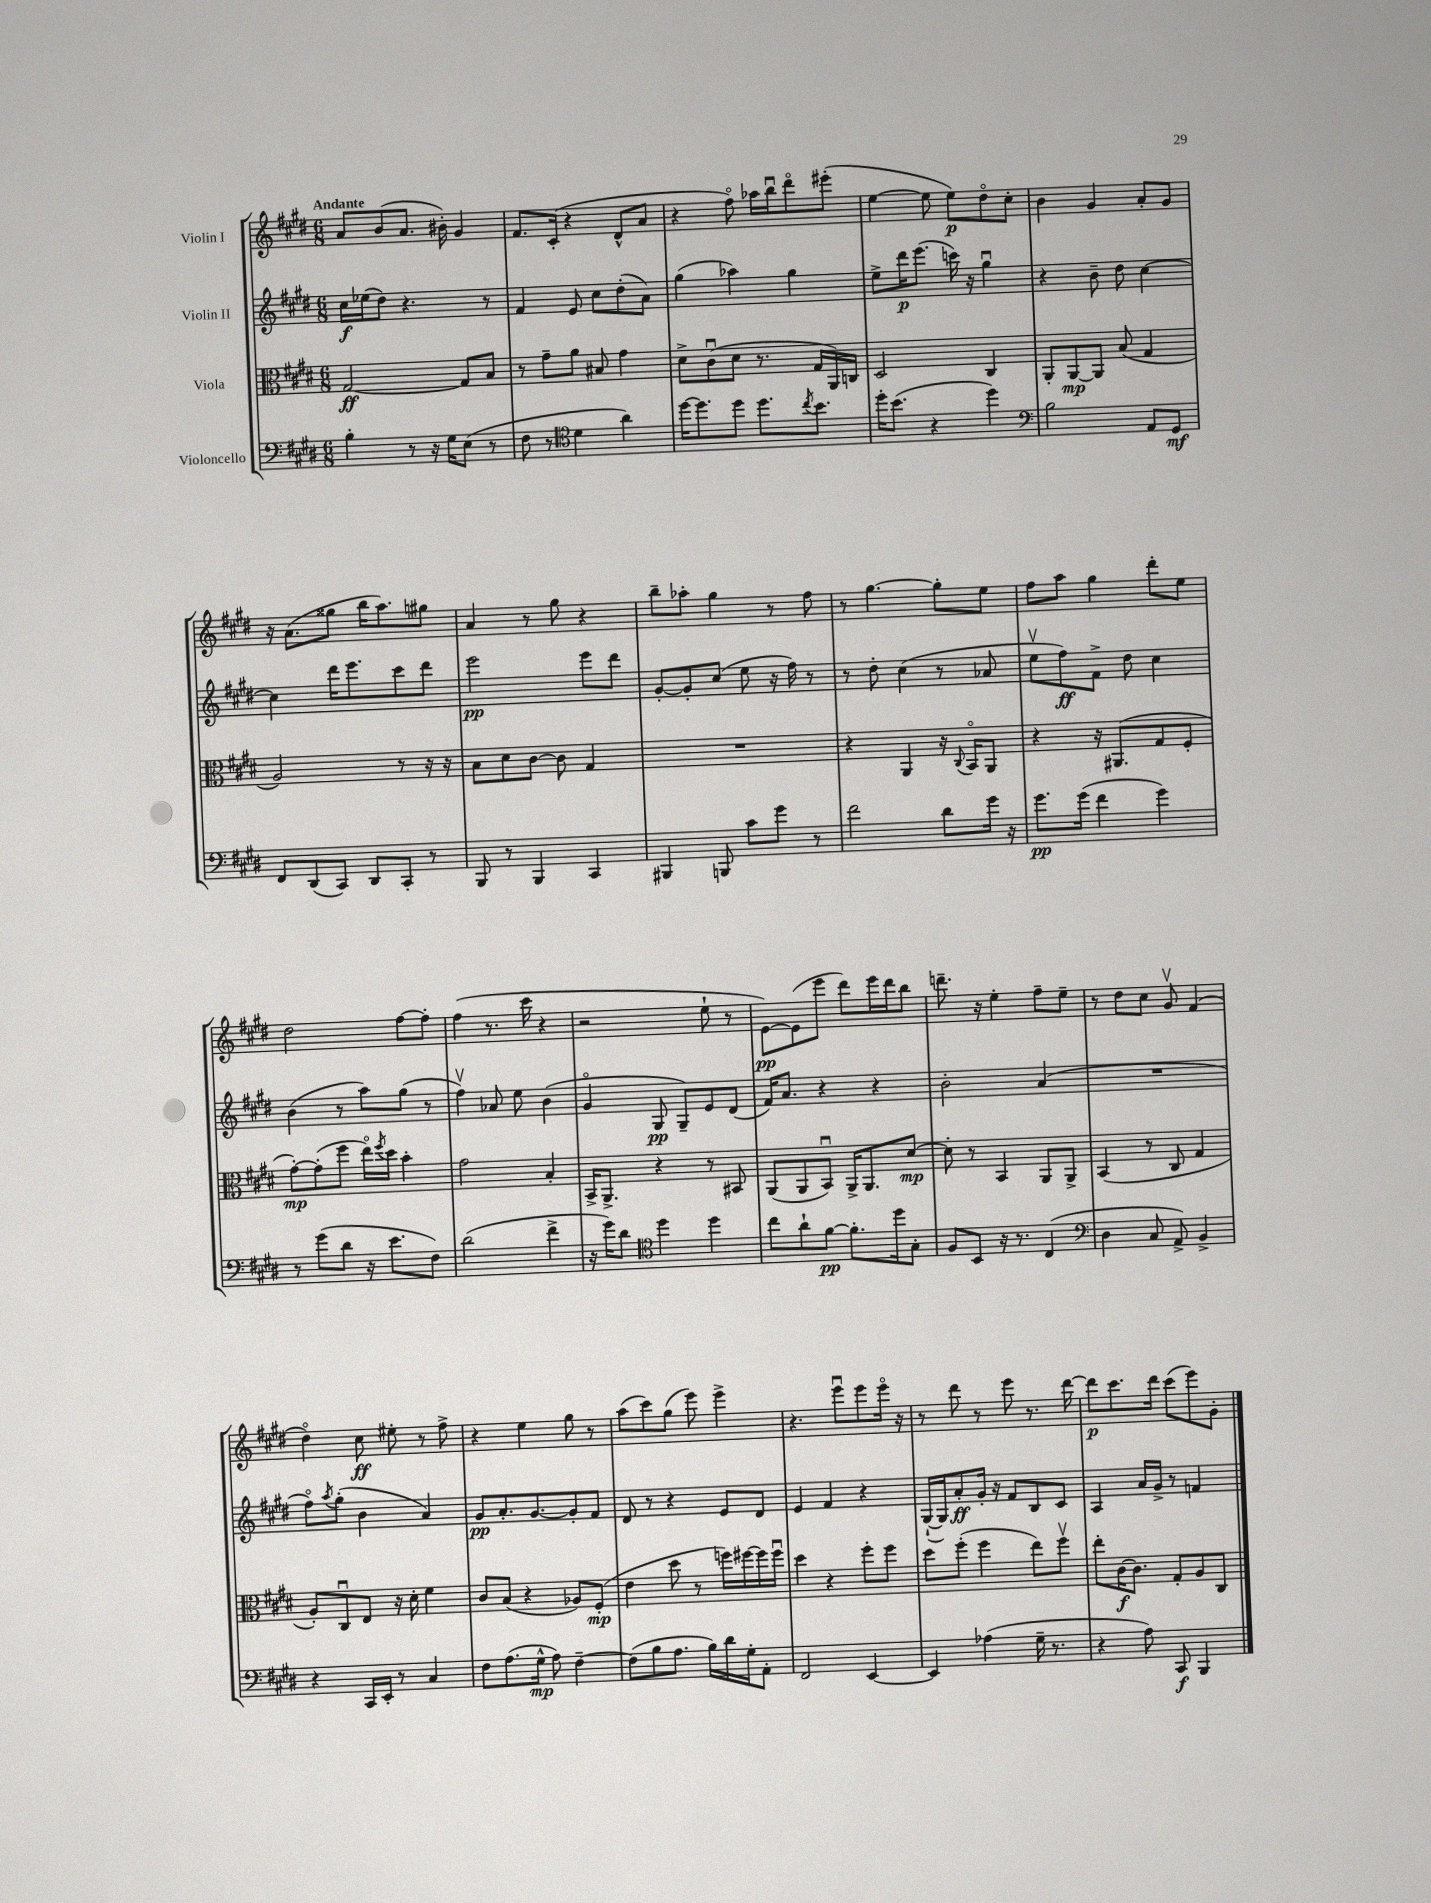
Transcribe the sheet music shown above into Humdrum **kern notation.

**kern	**kern	**kern	**kern
*staff4	*staff3	*staff2	*staff1
*clefF4	*clefC3	*clefG2	*clefG2
*k[f#c#g#d#]	*k[f#c#g#d#]	*k[f#c#g#d#]	*k[f#c#g#d#]
*M6/8	*M6/8	*M6/8	*M6/8
4B'	[2G#	16cc#	8a
.	.	(16ee-	.
.	.	8dd#)	(8b
8r	.	4.r	8.a
16r	.	.	.
16G#	.	.	16b#')
(8E	8G#]	.	4g#
8r	8B	8r	.
=	=	=	=
8F#	8r	4f#	8.f#
8r	8g#~	.	.
.	.	.	(16c#'
*clefC4	*	*	*
4d#	8a	8e	4r
.	8B#	8cc#	.
4a)	4g#	(8dd#'	8d#^^
.	.	8a)	8a
=	=	=	=
[16dd#	8d#^	(4gg#	4r
8.dd#]	.	.	.
.	(8c#u	.	.
8dd#	8d#	4aa-)	8ff#o)
8.dd#	8.r	.	16aa-
.	.	.	16bbu
.	.	4gg#	8ddd#o
8qcc#	.	.	.
8.b	16G#	.	.
.	16AA)	.	(8eee#'
.	16C	.	.
=	=	=	=
16dd#'	2D#	8ee^	[4ee
(8.b	.	.	.
.	.	16ddd#	.
.	.	(8.eee	.
4r	.	.	8ee]
.	.	16ccc)	8ee)
.	.	16r	.
4dd#)	4C#	4gg#u	8dd#o
.	.	.	8cc#'
=	=	=	=
*clefF4	*	*	*
2B	8AA'	4r	4b
.	[8AA	.	.
.	8AA]	8b~	4g#
.	(8B	8dd#	.
8AA	4G#	[4cc#	8a'
8GG#	.	.	8g#
=	=	=	=
8FF#	2A)	4cc#]	16r
.	.	.	(8.a
(8DD#	.	.	.
8CC#)	.	16ddd#	8gg##
.	.	8.eee	.
8DD#	.	.	16bb
.	.	.	8.aa)
8CC#'	8r	8ccc#	.
8r	16r	8ddd#	8gg#
.	16r	.	.
=	=	=	=
8BBB	8B	2eee	4a
8r	8d#	.	.
4BBB	[8c#	.	8r
.	8c#]	.	8gg#
4CC#	4G#	8eee	4r
.	.	8ddd#	.
=	=	=	=
4BBB#	2.r	[8g#'	8bb~
.	.	8g#']	8aa-'
8BBB	.	(8cc#	4gg#
8c#	.	8ee	.
8g#	.	16r	8r
.	.	16ff#)	.
8r	.	8r	8ff#
=	=	=	=
2f#	4r	8r	8r
.	.	8dd#'	[4.gg#
.	4AA	(4cc#	.
8d#	16r	8r	8gg#']
.	8qqC#	.	.
.	16BBo	.	.
16g#	8AA	8a-	8ee
16r	.	.	.
=	=	=	=
8.g#	4r	8eev	8ff#
.	.	8ff#)	8aa
(16g#	.	.	.
4f#	16r	8f#^	4gg#
.	(8.AA#	.	.
.	.	8dd#	.
4g#)	8G#	4cc#	8ddd#'
.	8F#'	.	8ee
=	=	=	=
8r	[8g#')	(4b	2dd#
(8g#	(8g#']	.	.
8d#	8ff#	8r	.
16r	16eeo)	8aa)	.
.	8qff#	.	.
8.e	16dd#	.	.
.	4b'	(8gg#	[8ff#
8F#)	.	8r	8ff#']
=	=	=	=
(2d#	2g#	4ff#v)	(4ff#
.	.	8a-	8.r
.	.	8ee	.
.	.	.	16ccc#
4f#^	4B'	(4b	4r
=	=	=	=
16r	16BB^	4g#o	2r
16g#)	8.AA^	.	.
8d#	.	.	.
*clefC4	*	*	*
4dd#	4r	8G#	.
.	.	8G#~)	.
4dd#	8r	8e	8ee`
.	8BB#	(8d#	8r
=	=	=	=
8cc#	(8AA	16f#)	[8e)
.	.	8.a	.
8a`	8AA	.	(8e]
[8f#	8BBu)	4r	8eee
8.f#']	16AA^	.	8ddd#)
.	8.AA	.	.
.	.	4r	16eee
16dd#	.	.	16ddd#
8G#'	[8d#	.	8bb
=	=	=	=
8F#	8d#']	2b'	8.ddd~
8BB	8r	.	.
.	.	.	16r
16r	4BB	.	4ee'
8.r	.	.	.
(4C#	8AA	(4a	8ff#~
.	8AA^	.	8ee~
=	=	=	=
*clefF4	*	*	*
4D#	(4BB	2.r	8r
.	.	.	8dd#
8C#	8r	.	8cc#
8AA^)	8C#	.	8g#v
4BB^	4G#	.	(4f#
=	=	=	=
4r	8A')	8ff#o)	4dd#o)
.	.	8qaa	.
.	8C#u	(8gg#'	.
16CC#	8E	4b	8cc#
16EE'	.	.	.
8r	16r	.	8ee#'
.	16d#'	.	.
4C#	4f#	4a)	8r
.	.	.	8ff#^
=	=	=	=
8F#	8c#	8g#	4r
(8.A	(8B	8.a'	.
.	4r	.	4ee
16G#^^	.	[8.g#	.
8A)	.	.	.
[4F#~	8A-)	8g#']	8gg#
.	(8F#'	8f#	8r
=	=	=	=
(8F#]	4e	8d#	(8aa
8B	.	8r	8ccc#)
8.A	8dd#	4r	(8gg#
.	8r	.	8eee)
16B)	.	.	.
16d#	16ff)	8e	4eee^
16G#'	[16ff#	.	.
8AA'	16ff#]	8d#	.
.	16ff#u	.	.
=	=	=	=
2FF#	4dd#	4e	4.r
.	4r	4f#	.
.	.	.	8eeeu
[4EE	8ff#'	4r	8eee
.	8ff#	.	16eeeo
.	.	.	16r
=	=	=	=
4EE]	8dd#	([16G#`	8r
.	.	16G#])	.
.	(8ff#'	8a'	8ddd#
(4A-	4ff#	16g#'	8r
.	.	16r	.
.	.	8f#	8eee
16G#~	8ee)	8B	8.r
8.r	.	.	.
.	8ff#v	8c#	.
.	.	.	[16ddd#
=	=	=	=
4r	8ee'	4A	8ddd#]
.	[16c#	.	8.ccc#
.	8.c#]	.	.
8A)	.	16a	.
.	.	16g#^	16ddd#
8CC#	8G#'	8r	(8ccc#
4BBB	8A	4f	8eee)
.	8C#	.	8g#'
==	==	==	==
*-	*-	*-	*-
